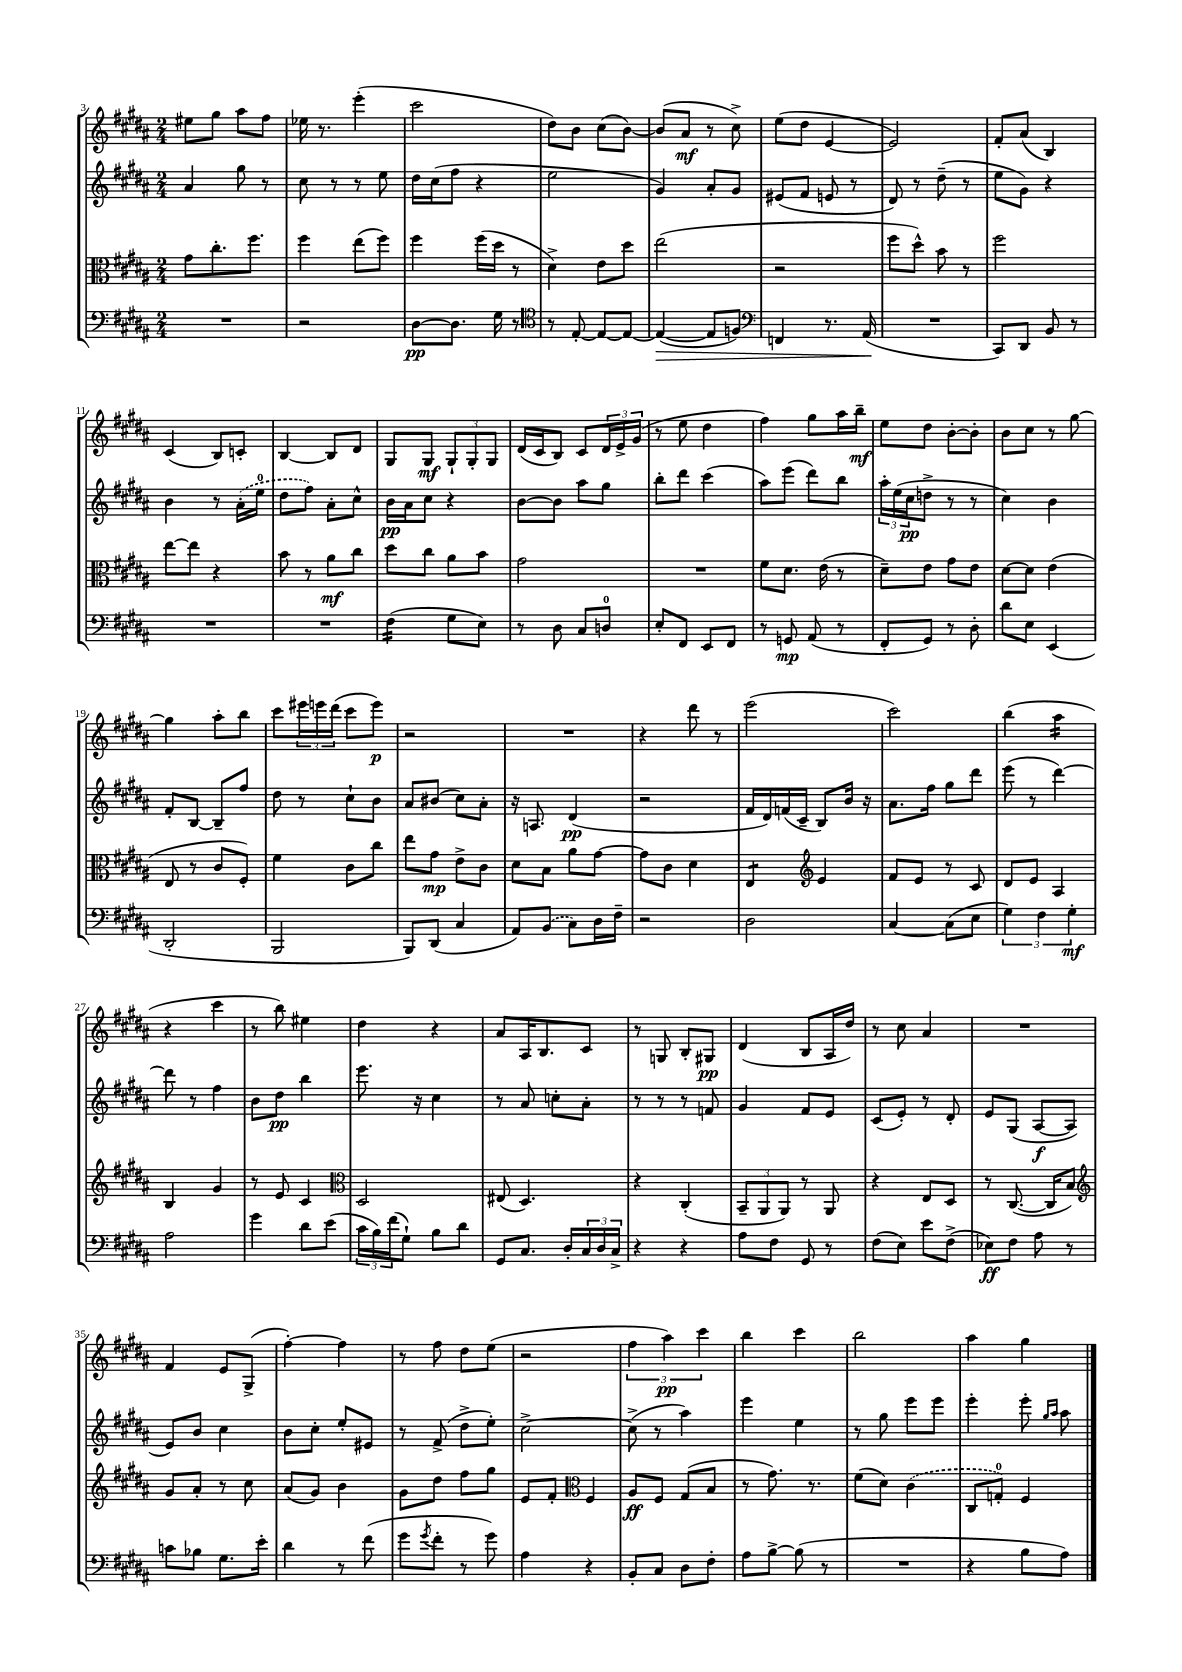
<<
\new StaffGroup <<
\new Staff = "s0" {
    \clef treble \key b \major \numericTimeSignature \time 2/4
    eis''8 gis''8 ais''8 fis''8 |
    ees''16 r8. e'''4-.( |
    cis'''2 |
    dis''8) b'8 cis''8( b'8~) |
    b'8( ais'8\mf r8 cis''8->) |
    e''8( dis''8 e'4~ |
    e'2) |
    fis'8-. ais'8( b4) |
    cis'4( b8) c'8-. |
    b4~ b8 dis'8 |
    gis8 gis8\mf \tuplet 3/2 { gis8-! gis8-. gis8 } |
    dis'16( cis'16 b8) cis'8 \tuplet 3/2 { dis'16 e'16-> gis'16( } |
    r8 e''8 dis''4 |
    fis''4) gis''8 ais''16 b''16--\mf |
    e''8 dis''8 b'8~-. b'8-. |
    b'8 cis''8 r8 gis''8~ |
    gis''4 ais''8-. b''8 |
    cis'''8 \tuplet 3/2 { eis'''16 e'''16 dis'''16( } cis'''8 e'''8\p) |
    r2 |
    R2 |
    r4 dis'''8 r8 |
    e'''2( |
    cis'''2) |
    b''4( ais''4:16 |
    r4 cis'''4 |
    r8 b''8) eis''4 |
    dis''4 r4 |
    ais'8 ais16 b8. cis'8 |
    r8 g8 b8-. gis8\pp |
    dis'4( b8 ais16 dis''16) |
    r8 cis''8 ais'4 |
    R2 |
    fis'4 e'8 gis8->( |
    fis''4~-.) fis''4 |
    r8 fis''8 dis''8 e''8( |
    r2 |
    \tuplet 3/2 { fis''4 ais''4\pp) cis'''4 } |
    b''4 cis'''4 |
    b''2 |
    ais''4 gis''4 \bar "|." |
}
\new Staff = "s1" {
    \clef treble \key b \major \numericTimeSignature \time 2/4
    ais'4 gis''8 r8 |
    cis''8 r8 r8 e''8 |
    dis''16 cis''16( fis''8 r4 |
    e''2 |
    gis'4) ais'8-. gis'8 |
    eis'8( fis'8 e'8 r8 |
    dis'8) r8 dis''8--( r8 |
    e''8 gis'8) r4 |
    b'4 r8 \once \slurDashed ais'16-.( e''16-0 |
    dis''8 fis''8) ais'8-. cis''8-^ |
    b'16\pp ais'16 cis''8 r4 |
    b'8~ b'8 ais''8 gis''8 |
    b''8-. dis'''8 cis'''4( |
    ais''8) e'''8( dis'''8) b''8 |
    \tuplet 3/2 { ais''16-. e''16( cis''16\pp } d''8-> r8 r8 |
    cis''4) b'4 |
    fis'8-. b8~ b8-- fis''8 |
    dis''8 r8 cis''8-! b'8 |
    ais'8 bis'8( cis''8) ais'8-. |
    r16 a8. dis'4\pp( |
    r2 |
    fis'16 dis'16) f'16( cis'16-- b8) b'16 r16 |
    ais'8. fis''16 gis''8 dis'''8 |
    e'''8( r8 dis'''4~) |
    dis'''8 r8 fis''4 |
    b'8 dis''8\pp b''4 |
    e'''8. r16 cis''4 |
    r8 ais'8 c''8-. ais'8-. |
    r8 r8 r8 f'8 |
    gis'4 fis'8 e'8 |
    cis'8( e'8-.) r8 dis'8-. |
    e'8 gis8( ais8~\f ais8 |
    e'8) b'8 cis''4 |
    b'8 cis''8-. e''8-. eis'8 |
    r8 fis'8->( dis''8-> e''8-.) |
    cis''2~-> |
    cis''8->( r8 ais''4) |
    e'''4 e''4 |
    r8 gis''8 e'''8 e'''8 |
    e'''4-. e'''8-. \grace { gis''16 ais''16 } ais''8 \bar "|." |
}
\new Staff = "s2" {
    \clef alto \key b \major \numericTimeSignature \time 2/4
    gis'8 cis''8.-. fis''8. |
    fis''4 e''8( fis''8) |
    fis''4 fis''16( dis''16 r8 |
    dis'4->) e'8 dis''8 |
    e''2( |
    r2 |
    fis''8 dis''8-^) b'8 r8 |
    fis''2 |
    e''8~ e''8 r4 |
    b'8 r8 ais'8\mf cis''8 |
    dis''8 cis''8 ais'8 b'8 |
    gis'2 |
    R2 |
    fis'8 dis'8. e'16( r8 |
    dis'8--) e'8 gis'8 e'8 |
    dis'8~ dis'8 e'4( |
    e8 r8 cis'8 fis8-.) |
    fis'4 cis'8 cis''8 |
    e''8 gis'8\mp e'8-> cis'8 |
    dis'8 b8 ais'8 gis'8~ |
    gis'8 cis'8 dis'4 |
    e4:8 \clef treble e'4 |
    fis'8 e'8 r8 cis'8 |
    dis'8 e'8 ais4 |
    b4 gis'4 |
    r8 e'8 cis'4 |
    \clef alto dis2 |
    eis8( dis4.) |
    r4 cis4-.( |
    \tuplet 3/2 { b,8-- ais,8 ais,8) } r8 ais,8 |
    r4 e8 dis8 |
    r8 cis8.~( cis16 b8) |
    \clef treble gis'8 ais'8-. r8 cis''8 |
    ais'8( gis'8) b'4 |
    gis'8 dis''8 fis''8 gis''8 |
    e'8 fis'8-. \clef alto fis4 |
    ais8\ff fis8 gis8( b8 |
    r8 gis'8.) r8. |
    fis'8( dis'8) \once \slurDashed cis'4( |
    cis8 g8-0-.) fis4 \bar "|." |
}
\new Staff = "s3" {
    \clef bass \key b \major \numericTimeSignature \time 2/4
    R2 |
    r2 |
    dis8~\pp dis8. gis16 r8 |
    \clef tenor r8 e8~-. e8~ e8~ |
    e4~\>( e8 f8) |
    \clef bass f,4 r8. ais,16\!( |
    R2 |
    cis,8) dis,8 b,8 r8 |
    R2 |
    R2 |
    fis4:16( gis8 e8) |
    r8 dis8 cis8 d8-0 |
    e8-. fis,8 e,8 fis,8 |
    r8 g,8\mp ais,8( r8 |
    fis,8-. gis,8) r8 dis8-. |
    dis'8 e8 e,4( |
    dis,2-. |
    b,,2 |
    b,,8) dis,8( cis4 |
    ais,8) \once \slurDashed b,8( cis8) dis16 fis16-- |
    r2 |
    dis2 |
    cis4~ cis8( e8 |
    \tuplet 3/2 { gis4) fis4 gis4-.\mf } |
    ais2 |
    gis'4 dis'8 e'8( |
    \tuplet 3/2 { cis'16 b16) fis'16( } gis8-!) b8 dis'8 |
    gis,8 cis8. dis16-. \tuplet 3/2 { cis16 dis16 cis16-> } |
    r4 r4 |
    ais8 fis8 gis,8 r8 |
    fis8( e8) e'8 fis8->( |
    ees8\ff) fis8 ais8 r8 |
    c'8 bes8 gis8. e'16-. |
    dis'4 r8 fis'8( |
    gis'8 \acciaccatura { gis'8 } fis'8-. r8 gis'8) |
    ais4 r4 |
    b,8-. cis8 dis8 fis8-. |
    ais8 b8~-> b8( r8 |
    R2 |
    r4 b8 ais8) \bar "|." |
}
>>
>>
\layout { \context { \Score currentBarNumber = #3 } }
